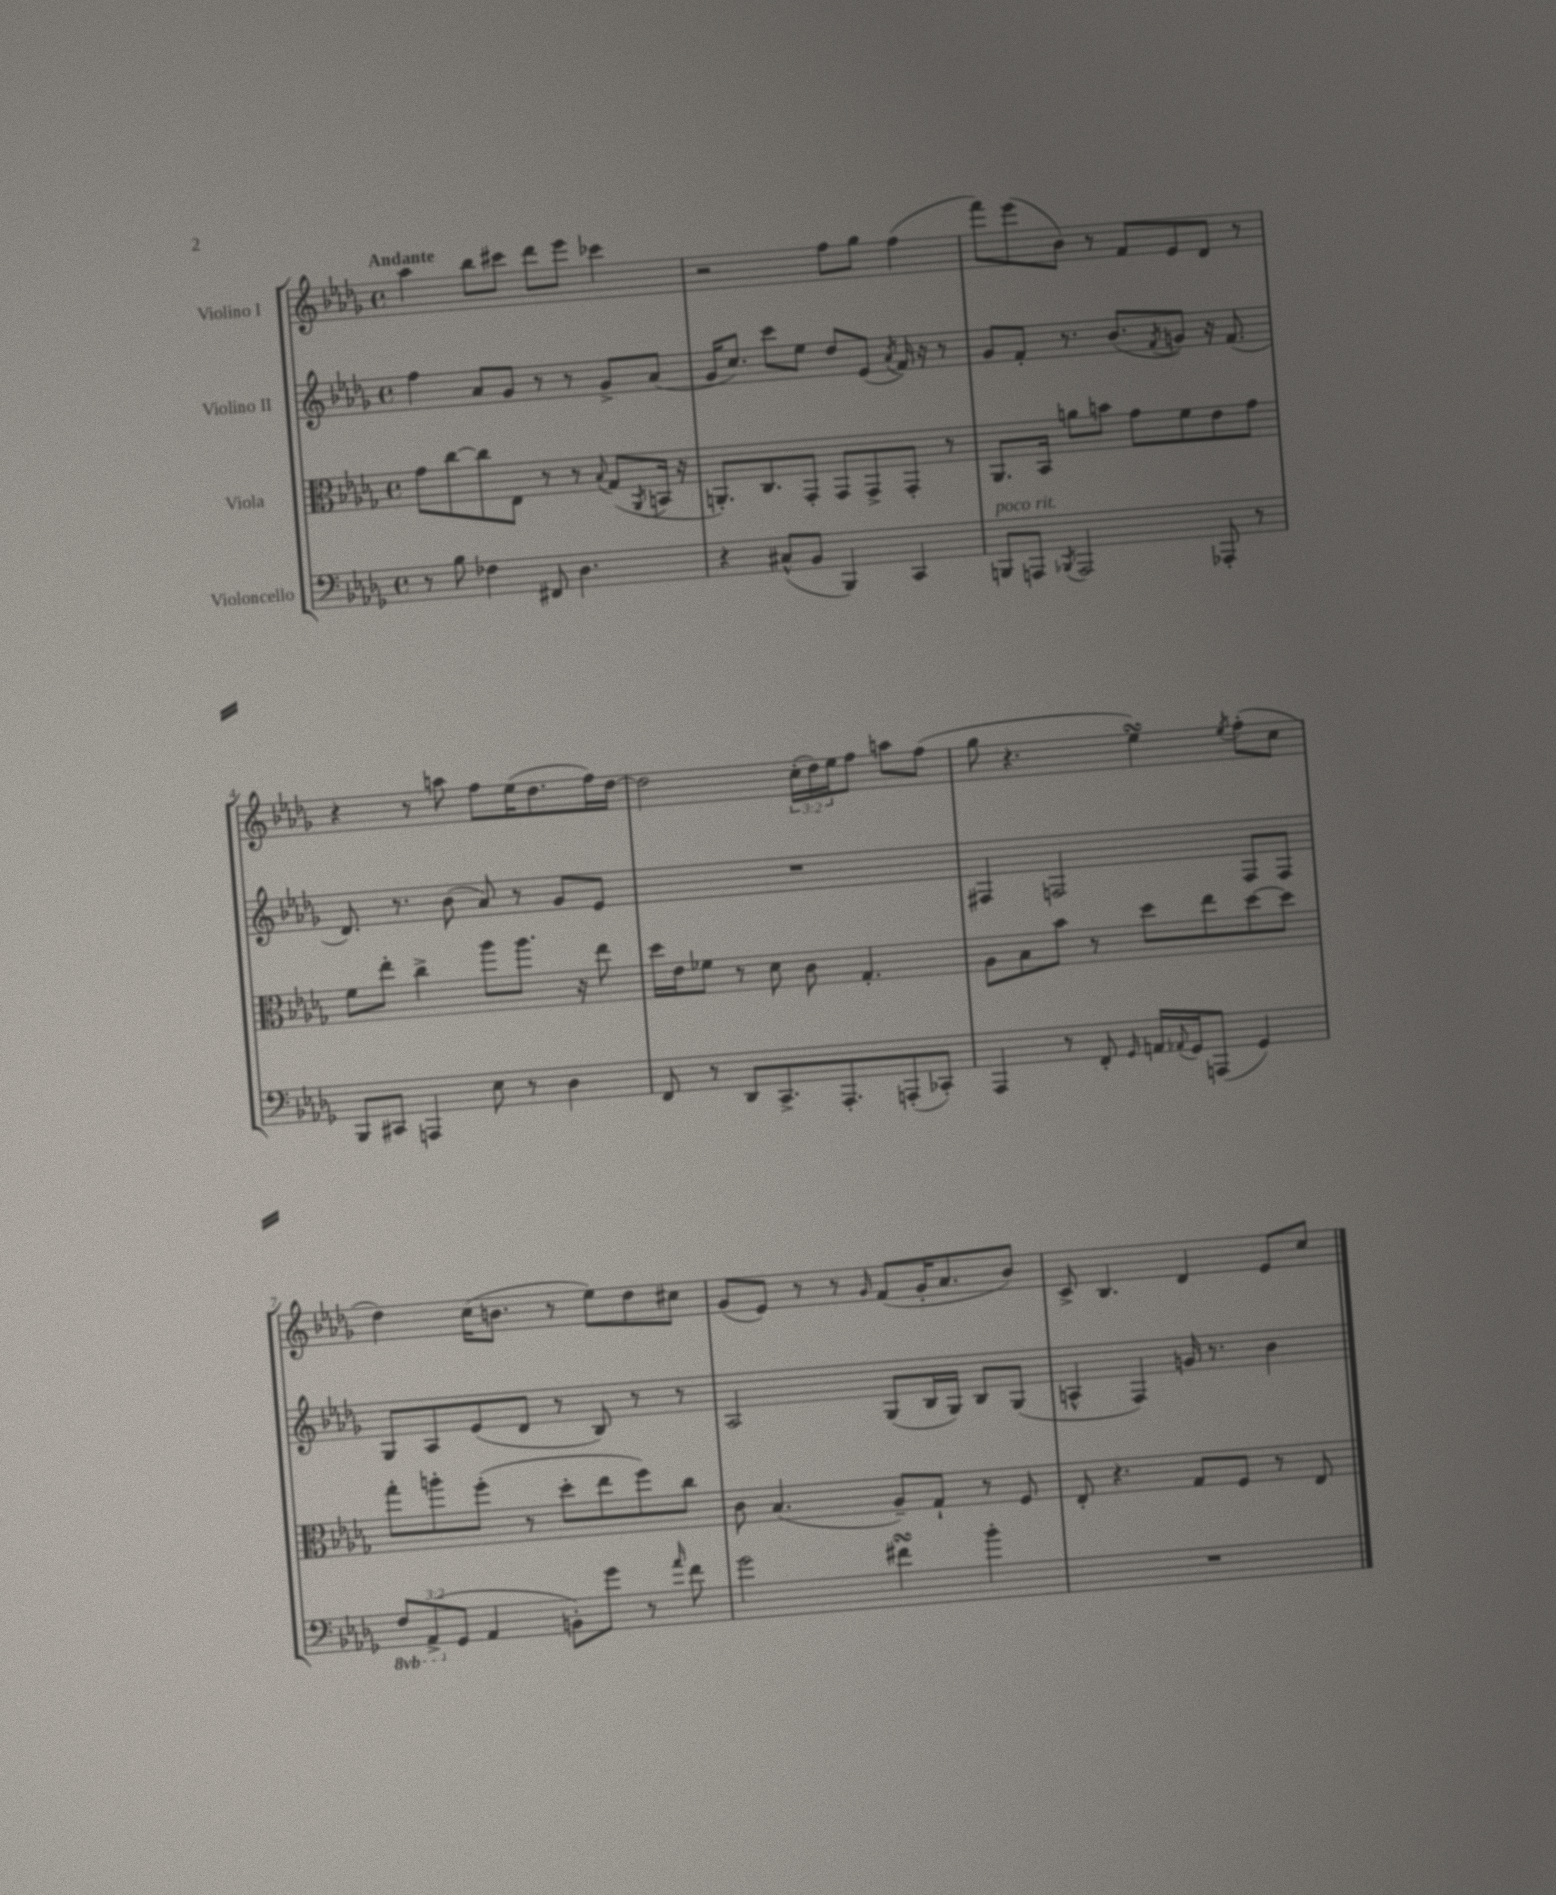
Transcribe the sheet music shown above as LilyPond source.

<<
\new StaffGroup <<
\new Staff = "s0" \with { instrumentName = "Violino I" } {
    \clef treble \key des \major \defaultTimeSignature \time 4/4 \override Staff.TupletNumber.text = #tuplet-number::calc-fraction-text \tempo "Andante"
    aes''4 bes''8 cis'''8 des'''8 ees'''8 ces'''4 |
    r2 f''8 ges''8 f''4( |
    f'''8) ees'''8( bes'8) r8 f'8 ees'8 des'8 r8 |
    r4 r8 a''8 f''8 ees''16( des''8. f''16) des''16~ |
    des''2 \tuplet 3/2 { c''16-.( des''16) ees''16 } f''8 a''8 f''8( |
    ges''8 r4. ees''4\turn) \acciaccatura { ees''8 } f''8-.( c''8 |
    des''4) c''16( b'8. r8 ees''8) des''8 cis''8 |
    ges'8( ees'8) r8 r8 \grace { ges'16 } f'8( ges'16-. aes'8. bes'8) |
    c'8-> bes4. des'4 ees'8 c''8 \bar "|." |
}
\new Staff = "s1" \with { instrumentName = "Violino II" } {
    \clef treble \key des \major \defaultTimeSignature \time 4/4
    f''4 aes'8 ges'8 r8 r8 ges'8-> aes'8( |
    ges'16 c''8.) c'''8 ees''8 des''8 ees'8( \acciaccatura { aes'8 } f'16) r16 r8 |
    ges'8 f'8-. r8. bes'8.( \acciaccatura { f'8 } g'8) r16 f'8.( |
    des'8.) r8. bes'8( aes'8) r8 ges'8 ees'8 |
    R1 |
    fis4 f2 f8 f8 |
    ges8 aes8 ees'8( des'8 r8 bes8) r8 r8 |
    aes2 ges8( bes16 ges16) bes8 ges8( |
    a4-^ f4) g'16 r8. bes'4 \bar "|." |
}
\new Staff = "s2" \with { instrumentName = "Viola" } {
    \clef alto \key des \major \defaultTimeSignature \time 4/4
    ges'8 c''8~ c''8 ees8 r8 r8 \appoggiatura { bes8 } ges8( \acciaccatura { aes,8 } b,16 r16 |
    a,8.-.) c8. ges,8-. ges,8 ges,8-> ges,8-. r8 |
    aes,8. bes,16 a'8 b'8 ges'8 f'8 ees'8 ges'8 |
    f'8 ees''8-. c''4-> aes''8 aes''8. r16 ees''8 |
    des''16 ees'16 fes'8 r8 des'8 c'8 ges4.-. |
    aes8 bes8 bes'8 r8 des''8 ees''8 des''8~ des''8 |
    ges''8-. a''8-. f''8-.( r8 des''8-. ees''8 f''8) c''8 |
    c'8 bes4.( aes8--) ges8-! r8 f8 |
    ees8-. r4. ges8 f8 r8 ees8 \bar "|." |
}
\new Staff = "s3" \with { instrumentName = "Violoncello" } {
    \clef bass \key des \major \defaultTimeSignature \time 4/4 \override Staff.TupletNumber.text = #tuplet-number::calc-fraction-text \set Staff.ottavationMarkups = #ottavation-simple-ordinals
    r8 bes8 fes4 fis,8 des4. |
    r4 cis8-^( bes,8 bes,,4) c,4 |
    b,,8^\markup { \italic "poco rit." } a,,8 \acciaccatura { bes,,8 } a,,2 aes,,8-. r8 |
    bes,,8 cis,8 a,,4 ees8 r8 des4 |
    f,8 r8 des,8 c,8.-> aes,,8.-. a,,8-.( ces,8-.) |
    aes,,4 r8 f,8-. \grace { ges,16 } a,16 \appoggiatura { aes,8 } ges,16 a,,8( ges,4) |
    \tuplet 3/2 { \ottava #-1 f,8 aes,,8->( \ottava #0 ges,8 } aes,4 b,8-.) ges'8 r8 \grace { aes'16 } f'8 |
    ges'2 fis'4\turn bes'4-. |
    R1 \bar "|." |
}
>>
>>
